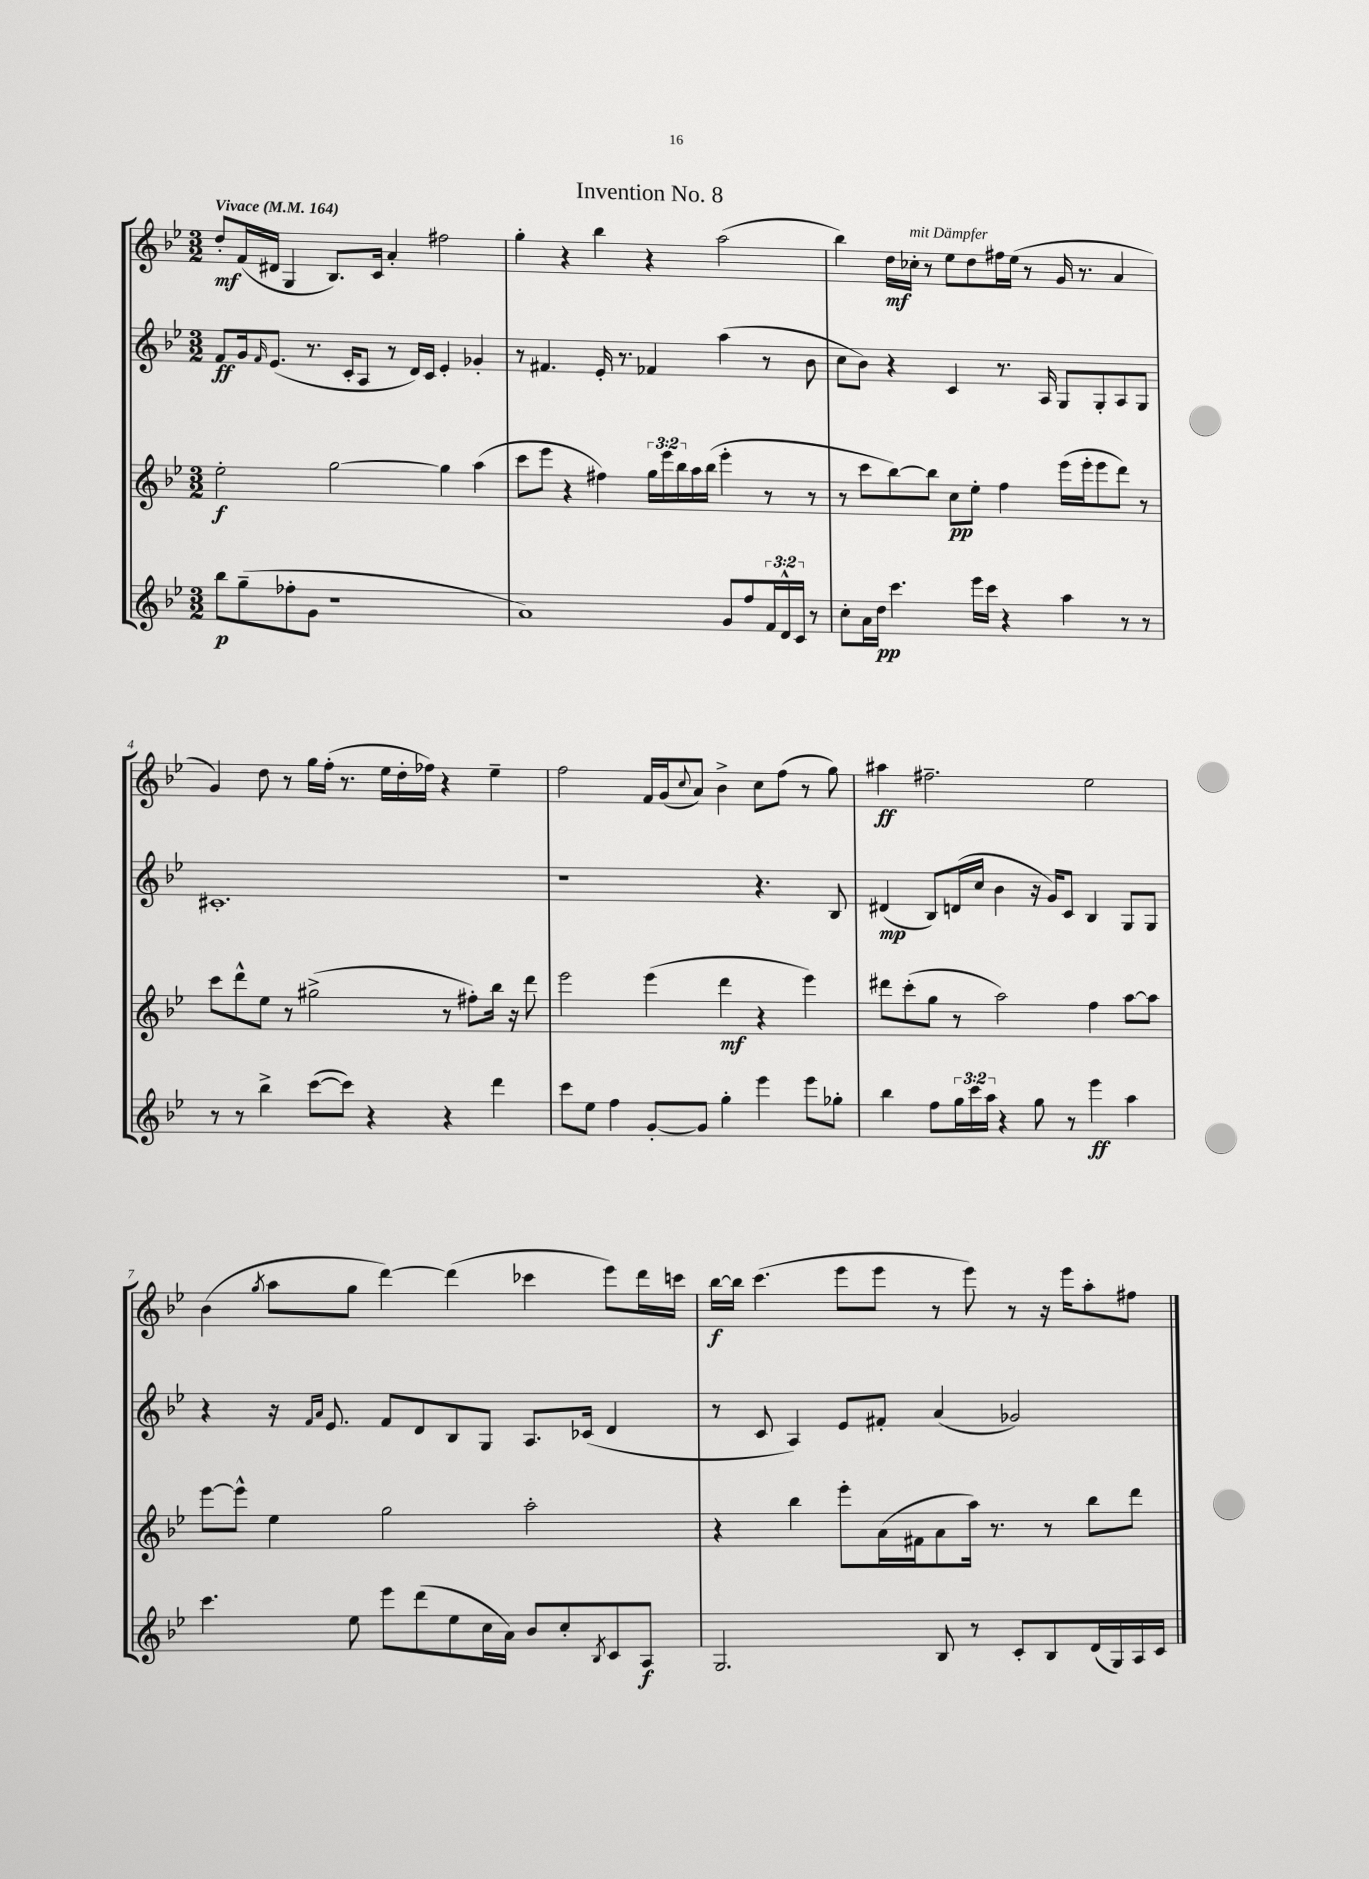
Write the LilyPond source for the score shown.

\header { title = "Invention No. 8" }
<<
\new StaffGroup <<
\new Staff = "s0" {
    \clef treble \key bes \major \numericTimeSignature \time 3/2 \tempo "Vivace" 4 = 164
    d''8-.\mf f'16( dis'16 g4 bes8.) c'16 a'4-. fis''2 |
    g''4-. r4 bes''4 r4 a''2( |
    bes''4) d''16\mf ces''16-.^\markup { \italic "mit Dämpfer" } r8 ees''8 d''8 fis''16 ees''16( r8 g'16 r8. a'4 |
    g'4) d''8 r8 g''16 f''16-.( r8. ees''16 d''16-. fes''16) r4 ees''4-- |
    f''2 f'16 g'16( \appoggiatura { c''8 } a'8) bes'4-> c''8 f''8( r8 g''8) |
    ais''4\ff fis''2.-- ees''2 |
    bes'4( \acciaccatura { g''8 } a''8 g''8 d'''4~) d'''4( ces'''4 ees'''8) d'''16 c'''16 |
    bes''16~\f bes''16 c'''4.( ees'''8 ees'''8 r8 ees'''8) r8 r16 ees'''16 a''8-. fis''8 \bar "|." |
}
\new Staff = "s1" {
    \clef treble \key bes \major \numericTimeSignature \time 3/2
    f'8\ff g'16 \grace { f'16 } ees'8.( r8. c'16-. a8 r8 d'16) c'16 ees'4-. ges'4-. |
    r8 fis'4. ees'16-. r8. fes'4 a''4( r8 bes'8 |
    c''8 bes'8) r4 c'4 r8. a16 g8 g8-. a8 g8 |
    cis'1.-. |
    r1 r4. bes8 |
    dis'4\mp( bes8) d'16( c''16 bes'4 r16 g'16) c'8 bes4 g8 g8 |
    r4 r16 \grace { f'16 a'16 } ees'8. f'8 d'8 bes8 g8 a8. ces'16( d'4 |
    r8 c'8 a4) ees'8 fis'8-. a'4( ges'2) \bar "|." |
}
\new Staff = "s2" {
    \clef treble \key bes \major \numericTimeSignature \time 3/2 \override Staff.TupletNumber.text = #tuplet-number::calc-fraction-text
    ees''2-.\f g''2~ g''4 a''4( |
    c'''8 ees'''8 r4 fis''4) \tuplet 3/2 { g''16 ees'''16 bes''16 } a''16 bes''16( ees'''4-. r8 r8 |
    r8 c'''8 bes''8~) bes''8 c''8\pp ees''8-. f''4 ees'''16( ees'''16-. ees'''8 d'''8) r8 |
    c'''8 d'''8-^ ees''8 r8 gis''2->( r8 fis''8-.) bes''16 r16 d'''8 |
    ees'''2 ees'''4( d'''4\mf r4 ees'''4) |
    dis'''8 c'''8-.( g''8 r8 a''2) f''4 a''8~ a''8 |
    ees'''8~ ees'''8-^ ees''4 g''2 a''2-. |
    r4 bes''4 ees'''8-. a'16( fis'16 a'8 a''16) r8. r8 bes''8 d'''8 \bar "|." |
}
\new Staff = "s3" {
    \clef treble \key bes \major \numericTimeSignature \time 3/2 \override Staff.TupletNumber.text = #tuplet-number::calc-fraction-text
    bes''8\p g''8--( fes''8-. g'8 r1 |
    a'1) g'8 f''8 \tuplet 3/2 { f'16 d'16-^ c'16 } r8 |
    c''8-. a'16 d''16\pp c'''4. ees'''16 c'''16 r4 a''4 r8 r8 |
    r8 r8 bes''4-> c'''8~( c'''8) r4 r4 d'''4 |
    c'''8 ees''8 f''4 g'8~-. g'8 g''4-. ees'''4 ees'''8 ges''8-. |
    bes''4 f''8 \tuplet 3/2 { g''16 c'''16 a''16 } r4 g''8 r8 ees'''4\ff a''4 |
    c'''4. ees''8 ees'''8 d'''8( ees''8 c''16 a'16) bes'8 c''8-. \acciaccatura { bes8 } c'8 a8\f |
    g2. bes8 r8 c'8-. bes8 d'16( g16) a16 c'16 \bar "|." |
}
>>
>>
